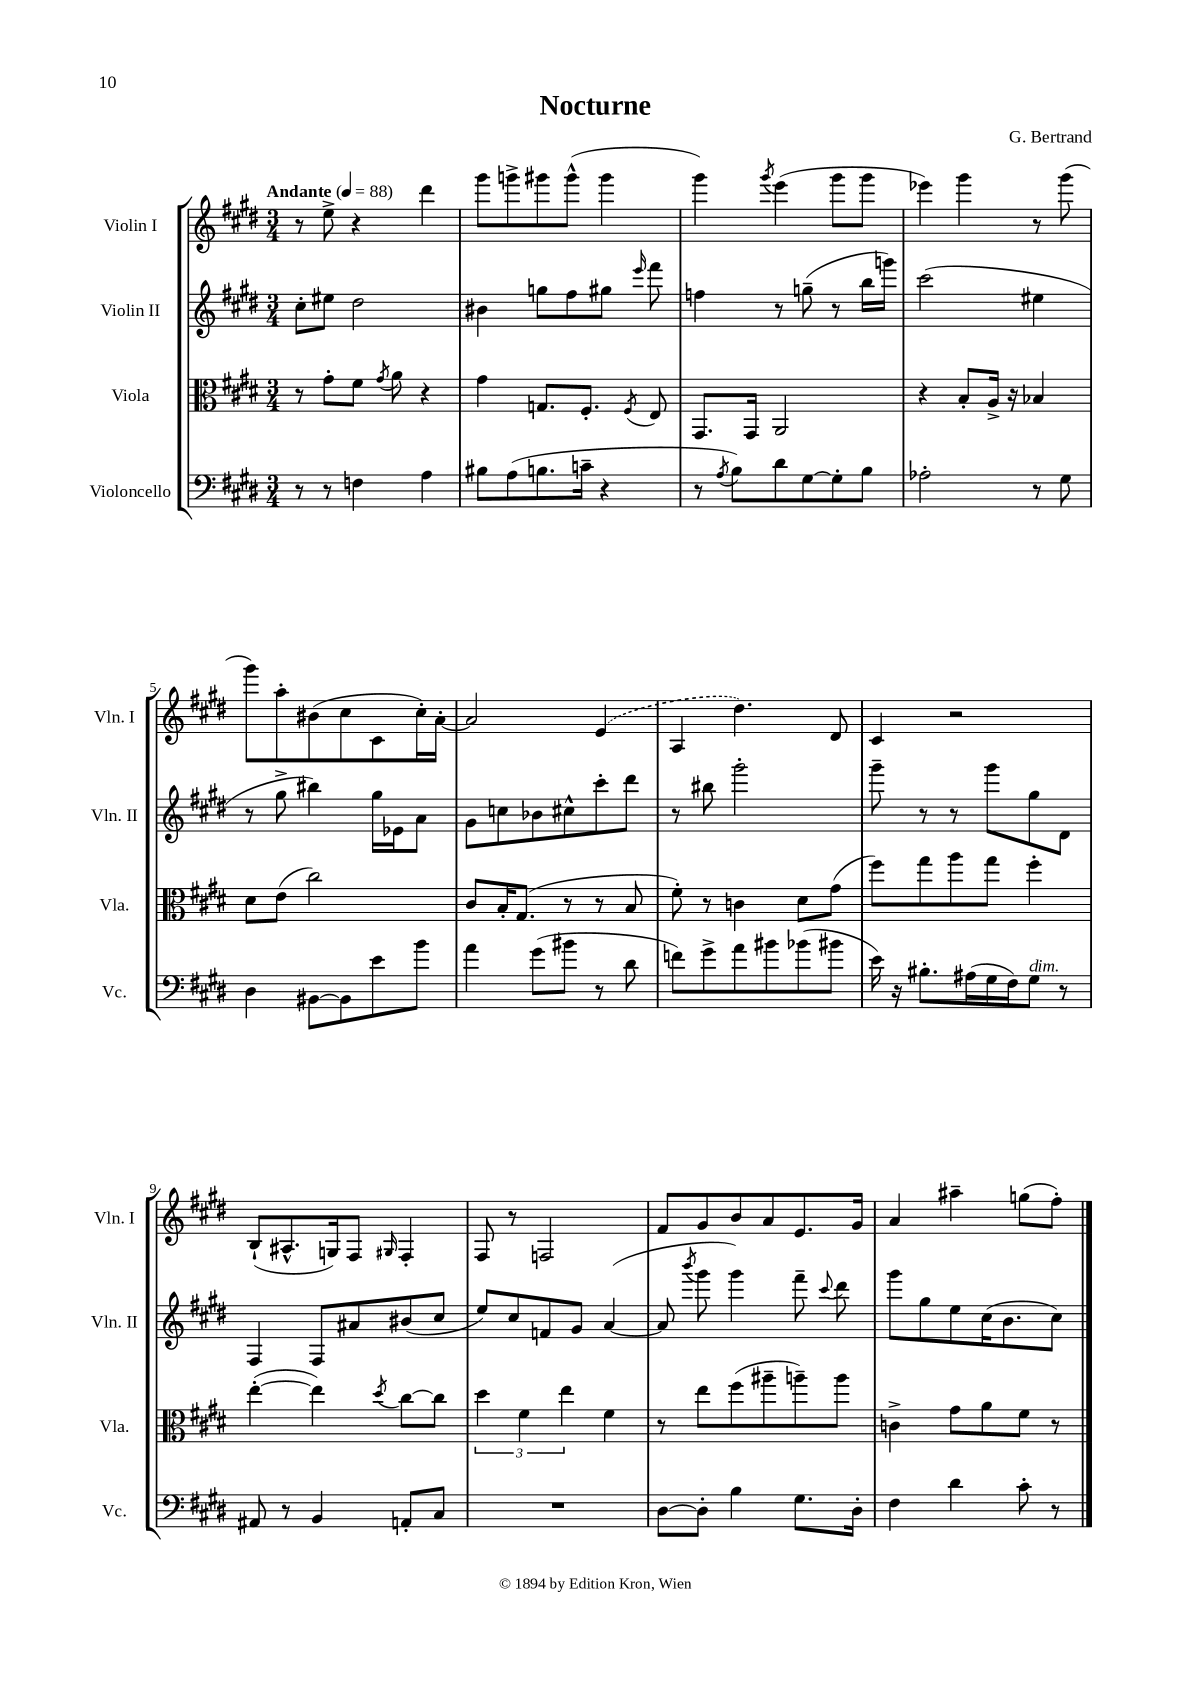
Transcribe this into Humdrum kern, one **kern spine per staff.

**kern	**kern	**kern	**kern
*staff4	*staff3	*staff2	*staff1
*clefF4	*clefC3	*clefG2	*clefG2
*k[f#c#g#d#]	*k[f#c#g#d#]	*k[f#c#g#d#]	*k[f#c#g#d#]
*M3/4	*M3/4	*M3/4	*M3/4
*MM88	*MM88	*MM88	*MM88
8r	8r	8cc#'\L	8r
8r	8g#'\L	8ee#\J	8ee^\
4F\	8f#\J	2dd#\	4r
.	8qg#/	.	.
.	8a\	.	.
4A\	4r	.	4ddd#\
=	=	=	=
8B#\L	4g#\	4b#\	8ggg#\L
(8A\	.	.	8ggg^\
8.B\	8.G/L	8gg\L	8ggg#\
.	.	8ff#\	(8ggg#^^\J
16c~\Jk	8.F#'/J	.	.
4r	.	8gg#\J	4ggg#\
.	8qF#/	16qqeee/	.
.	8E/	8fff#\	.
=	=	=	=
8r	8.GG#/L	4ff\	4ggg#\)
8qA/	.	.	.
8B\L)	.	.	.
.	16GG#/Jk	.	.
.	.	.	8qggg#/
8d#\	2AA/	8r	(4eee\
[8G#\	.	(8gg~\	.
8G#'\]	.	8r	8ggg#\L
8B\J	.	16bb\LL	8ggg#\J
.	.	16ggg\JJ)	.
=	=	=	=
2A-'\	4r	(2ccc#\	4eee-\)
.	8B'/L	.	4ggg#\
.	16A^/Jk	.	.
.	16r	.	.
8r	4B-/	4ee#\	8r
8G#\	.	.	(8ggg#\
=	=	=	=
4D#\	8d#\L	8r	8ggg#\L)
.	(8e\J	8gg#^\	8aa'\
[8BB#\L	2cc#\)	4bb#\)	(8b#\
8BB#\]	.	.	8cc#\
8e\	.	16gg#\LL	8c#\
.	.	16e-\J	.
8b\J	.	8a\J	16cc#'\L)
.	.	.	[16a'\JJ
=	=	=	=
4a\	8c#/L	8g#\L	2a/]
.	16B'/K	8cc\	.
.	(8.G#/J	.	.
(8g#\L	.	8b-\	.
8b#\J	8r	8cc#^^\	.
8r	8r	8ccc#'\	(4e/
8d#\	8B/	8ddd#\J	.
=	=	=	=
8f\L)	8f#'\)	8r	4A/
8g#^\	8r	8bb#\	.
8a\	4c\	2ggg#'\	4.dd#\)
8b#\	.	.	.
(8b-\	8d#\L	.	.
8b#\J	(8g#\J	.	8d#/
=	=	=	=
16e\)	8ff#\L)	8ggg#~\	4c#/
16r	.	.	.
8.B#'\L	8gg#\	8r	.
.	8aa\	8r	2r
(16A#\L	.	.	.
16G#\	8gg#\J	8ggg#\L	.
16F#\J)	.	.	.
8G#\J	4ff#'\	8gg#\	.
8r	.	8d#\J	.
=	=	=	=
8AA#/	([4ee'\	4F#/	(8B`/L
8r	.	.	8.A#^^/
4BB/	4ee\])	8F#/L	.
.	.	.	16G/k)
.	.	8a#/	8F#/J
.	8qdd#/	.	16qqG#/
8AA'/L	[8cc#\L	(8b#/	4F#'/
8C#/J	8cc#\]J	8cc#/J	.
=	=	=	=
2.r	6dd#\	8ee/L)	8F#/
.	.	8cc#/	8r
.	6f#\	.	.
.	.	8f/	2F/
.	6ee\	.	.
.	.	8g#/J	.
.	4f#\	([4a/	.
=	=	=	=
[8D#\L	8r	8a/]	8f#/L
.	.	8qbbb/	.
8D#'\]J	8ee\L	8ggg#\	8g#/
4B\	(8ff#\	4ggg#\)	8b/
.	8aa#~\	.	8a/
8.G#\L	8aa~\)	8fff#~\	8.e/
.	.	8qqccc#/	.
.	8aa\J	8ddd#\	.
16D#'\Jk	.	.	16g#/Jk
=	=	=	=
4F#\	4c^\	8ggg#\L	4a/
.	.	8gg#\	.
4d#\	8g#\L	8ee\	4aa#~\
.	8a\	(16cc#\K	.
.	.	8.b\	.
8c#'\	8f#\J	.	(8gg\L
8r	8r	8cc#\J)	8ff#'\J)
==	==	==	==
*-	*-	*-	*-
